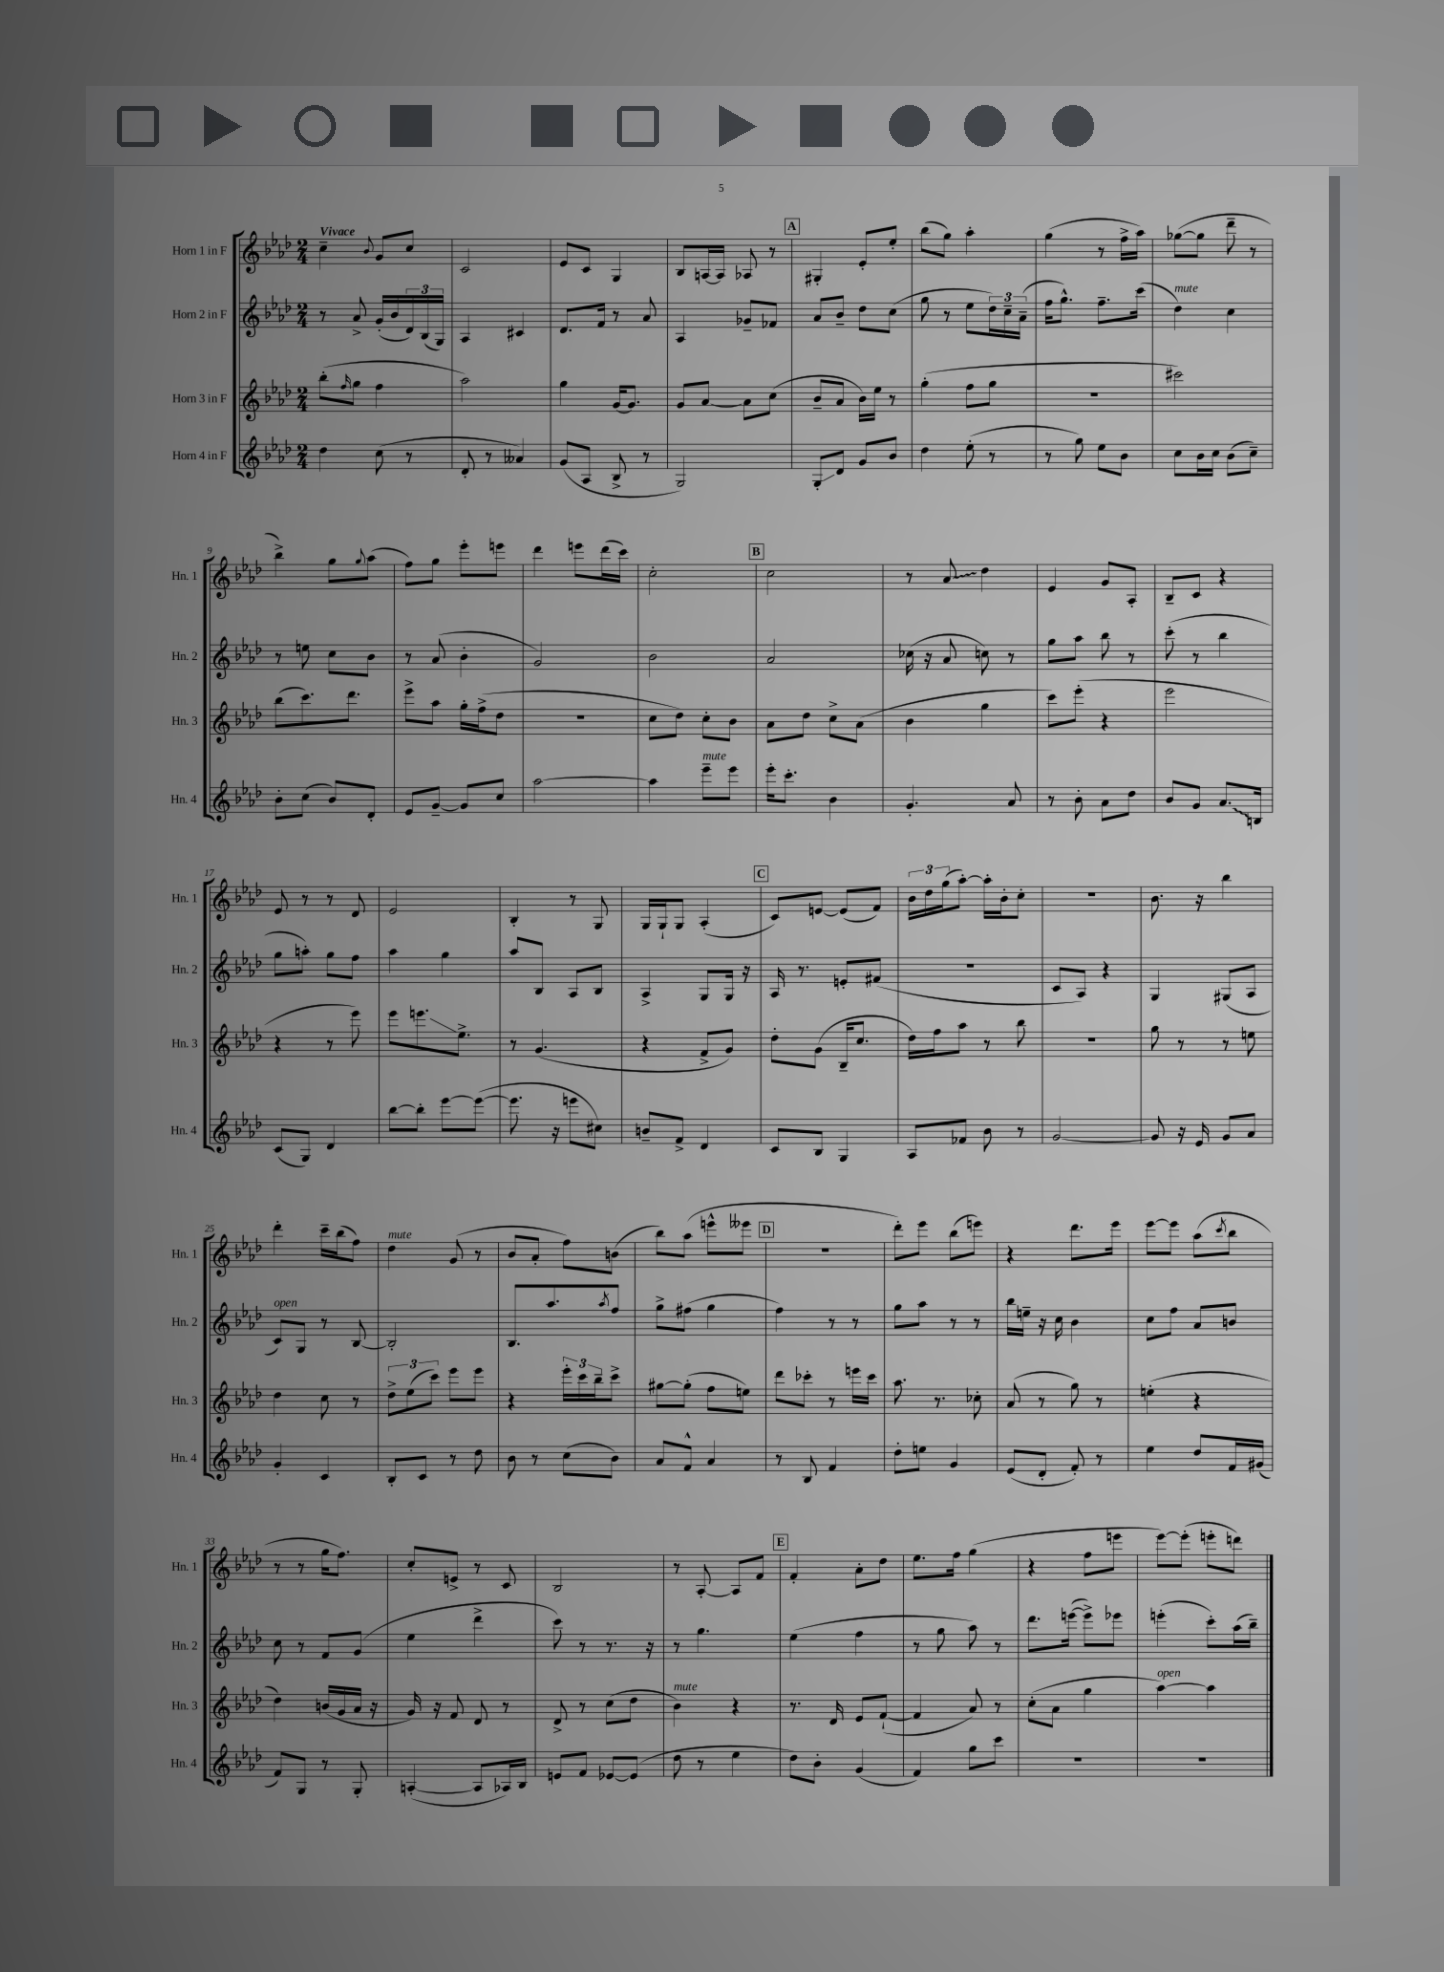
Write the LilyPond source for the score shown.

<<
\new StaffGroup <<
\new Staff = "s0" \with { instrumentName = "Horn 1 in F" shortInstrumentName = "Hn. 1" } {
    \clef treble \key aes \major \numericTimeSignature \time 2/4 \tempo "Vivace"
    c''4-- \appoggiatura { bes'8 } g'8 c''8 |
    c'2 |
    ees'8 c'8 g4 |
    bes8 a16~ a16 aes8 r8 |
    \mark \markup { \box "A" } gis4-. ees'8-. ees''8-. |
    bes''8( g''8) aes''4-. |
    g''4( r8 f''16-> aes''16) |
    ges''8~( ges''8 des'''8-- r8 |
    bes''4->) g''8 \appoggiatura { g''8 } aes''8( |
    f''8) g''8 ees'''8-. e'''8 |
    des'''4 e'''8 des'''16( c'''16) |
    c''2-. |
    \mark \markup { \box "B" } c''2 |
    r8 \once \override Glissando.style = #'zigzag aes'8\glissando des''4 |
    ees'4 g'8 aes8-. |
    bes8-- c'8 r4 |
    ees'8 r8 r8 des'8 |
    ees'2 |
    bes4-. r8 g8 |
    g16 g16-! g8 aes4-.( |
    \mark \markup { \box "C" } c'8) e'8~ e'8( f'8) |
    \tuplet 3/2 { bes'16 des''16 g''16( } aes''8~-.) aes''16-. bes'16-. c''8-. |
    R2 |
    bes'8. r16 bes''4 |
    des'''4-. c'''16-- bes''16( f''8) |
    des''4^\markup { \italic "mute" } g'8( r8 |
    bes'8 aes'8-. f''8) b'8( |
    bes''8) aes''8( e'''8-^ eeses'''8 |
    \mark \markup { \box "D" } R2 |
    des'''8-.) ees'''8 bes''8( e'''8) |
    r4 des'''8. ees'''16 |
    ees'''8~ ees'''8 aes''8( \acciaccatura { c'''8 } bes''8 |
    r8 r8 g''16 f''8.) |
    c''8-. e'8-> r8 c'8 |
    bes2 |
    r8 aes8~-. aes8 f'8 |
    \mark \markup { \box "E" } f'4-. aes'8-. des''8 |
    ees''8. f''16 g''4( |
    r4 f''8 e'''8 |
    ees'''8~) ees'''8-.( e'''8-. d'''8) \bar "|." |
}
\new Staff = "s1" \with { instrumentName = "Horn 2 in F" shortInstrumentName = "Hn. 2" } {
    \clef treble \key aes \major \numericTimeSignature \time 2/4
    r8 aes'8-> g'16-.( bes'16 \tuplet 3/2 { des'16) bes16( g16) } |
    aes4 cis'4 |
    des'8. f'16 r8 aes'8 |
    aes4 ges'8-- fes'8 |
    \mark \markup { \box "A" } aes'8 bes'8-- des''8 c''8( |
    g''8 r8 ees''8 \tuplet 3/2 { des''16) c''16-- aes'16--( } |
    f''16 g''8.-^) f''8.-- c'''16( |
    des''4^\markup { \italic "mute" }) c''4 |
    r8 e''8 c''8 bes'8 |
    r8 aes'8( bes'4-. |
    g'2) |
    bes'2 |
    \mark \markup { \box "B" } aes'2 |
    ces''16( r16 aes'8 c''8) r8 |
    g''8 aes''8 bes''8 r8 |
    c'''8-.( r8 bes''4 |
    g''8 a''8-.) g''8 f''8 |
    aes''4 g''4 |
    aes''8 bes8 aes8 bes8 |
    aes4-> g8 g16 r16 |
    \mark \markup { \box "C" } aes16 r8. e'8-. fis'8( |
    R2 |
    c'8 aes8) r4 |
    g4 gis8( aes8 |
    c'8^\markup { \italic "open" }) g8 r8 bes8~ |
    bes2-. |
    bes8. aes''8. \acciaccatura { aes''8 } f''8 |
    g''8-> fis''8( g''4 |
    \mark \markup { \box "D" } f''4) r8 r8 |
    g''8 aes''8 r8 r8 |
    bes''16 e''16-- r16 c''16 bes'4 |
    c''8 f''8 aes'8 b'8 |
    c''8 r8 f'8 g'8( |
    ees''4 des'''4-> |
    c'''8) r8 r8. r16 |
    r8 g''4. |
    \mark \markup { \box "E" } ees''4( f''4 |
    r8 g''8 aes''8) r8 |
    des'''8. e'''16~( e'''8->) ees'''8 |
    e'''4-.( c'''8-.) aes''16( bes''16--) \bar "|." |
}
\new Staff = "s2" \with { instrumentName = "Horn 3 in F" shortInstrumentName = "Hn. 3" } {
    \clef treble \key aes \major \numericTimeSignature \time 2/4
    bes''8-.( \grace { f''16 } g''8 f''4 |
    aes''2) |
    g''4 g'16~ g'8. |
    g'8 aes'8~ aes'8 c''8( |
    \mark \markup { \box "A" } bes'8-- aes'8 bes'16) ees''16 r8 |
    g''4-.( f''8 g''8 |
    R2 |
    cis'''2) |
    bes''8( c'''8.) des'''8. |
    ees'''8-> aes''8 g''16-. f''16->( des''8 |
    R2 |
    c''8 des''8) c''8-. bes'8 |
    \mark \markup { \box "B" } aes'8 des''8 c''8-> aes'8( |
    bes'4 g''4 |
    c'''8) ees'''8-.( r4 |
    ees'''2 |
    r4 r8 ees'''8) |
    ees'''8 e'''8.\glissando ees''8.-> |
    r8 g'4.( |
    r4 f'8-> g'8) |
    \mark \markup { \box "C" } des''8-. g'8( bes16-- c''8. |
    des''16) f''16 aes''8 r8 bes''8 |
    R2 |
    g''8 r8 r8 e''8 |
    des''4 c''8 r8 |
    \tuplet 3/2 { des''8-> ees''8( c'''8) } ees'''8 ees'''8 |
    r4 \tuplet 3/2 { ees'''16-. c'''16 bes''16-- } c'''8-> |
    gis''8~ gis''8-.( f''8 e''8) |
    \mark \markup { \box "D" } des'''8 ces'''8-. r8 e'''16 ces'''16 |
    aes''8. r8. ces''8-. |
    aes'8( r8 g''8) r8 |
    e''4-.( r4 |
    des''4) b'16( g'16 aes'16 r16 |
    g'16) r16 f'8 des'8 r8 |
    des'8-> r8 c''8( des''8 |
    bes'4^\markup { \italic "mute" }) r4 |
    \mark \markup { \box "E" } r8. des'16 ees'8 f'8~-!( |
    f'4 aes'8) r8 |
    c''8-.( aes'8 g''4 |
    aes''4~^\markup { \italic "open" }) aes''4 \bar "|." |
}
\new Staff = "s3" \with { instrumentName = "Horn 4 in F" shortInstrumentName = "Hn. 4" } {
    \clef treble \key aes \major \numericTimeSignature \time 2/4
    des''4 c''8( r8 |
    des'8-. r8 aeses'4) |
    g'8( aes8 bes8-> r8 |
    g2) |
    \mark \markup { \box "A" } g8-.\glissando des'8 g'8 bes'8 |
    des''4 ees''8-.( r8 |
    r8 g''8) ees''8 bes'8 |
    c''8 bes'16 c''16 bes'8( c''8--) |
    bes'8-. c''8( bes'8) des'8-. |
    ees'8 g'8~-- g'8 c''8 |
    aes''2~ |
    aes''4 ees'''8--^\markup { \italic "mute" } ees'''8 |
    \mark \markup { \box "B" } ees'''16-. c'''8.-. bes'4 |
    g'4.-. aes'8 |
    r8 bes'8-. aes'8 des''8 |
    bes'8 g'8 \once \override Glissando.style = #'zigzag aes'8.\glissando b16 |
    c'8( g8) des'4 |
    bes''8~ bes''8-. ees'''8~ ees'''8~( |
    ees'''8. r16 e'''8 cis''8) |
    b'8-- f'8-> des'4 |
    \mark \markup { \box "C" } c'8 bes8 g4 |
    aes8 fes'8 bes'8 r8 |
    g'2~ |
    g'8 r16 ees'16 g'8 aes'8 |
    g'4-. c'4 |
    bes8-. c'8 r8 des''8 |
    bes'8 r8 c''8( bes'8) |
    aes'8 f'8-^ aes'4 |
    \mark \markup { \box "D" } r8 bes8 f'4 |
    des''8-. e''8 g'4 |
    ees'8( des'8-. f'8-.) r8 |
    ees''4 des''8 f'16 gis'16( |
    f'8) g8 r8 g8-. |
    a4~-.( a8 aes16) bes16 |
    e'8 f'8 ees'8~ ees'8( |
    des''8 r8 ees''4 |
    \mark \markup { \box "E" } des''8) bes'8-. g'4( |
    f'4) g''8 c'''8 |
    R2 |
    r2 \bar "|." |
}
>>
>>
